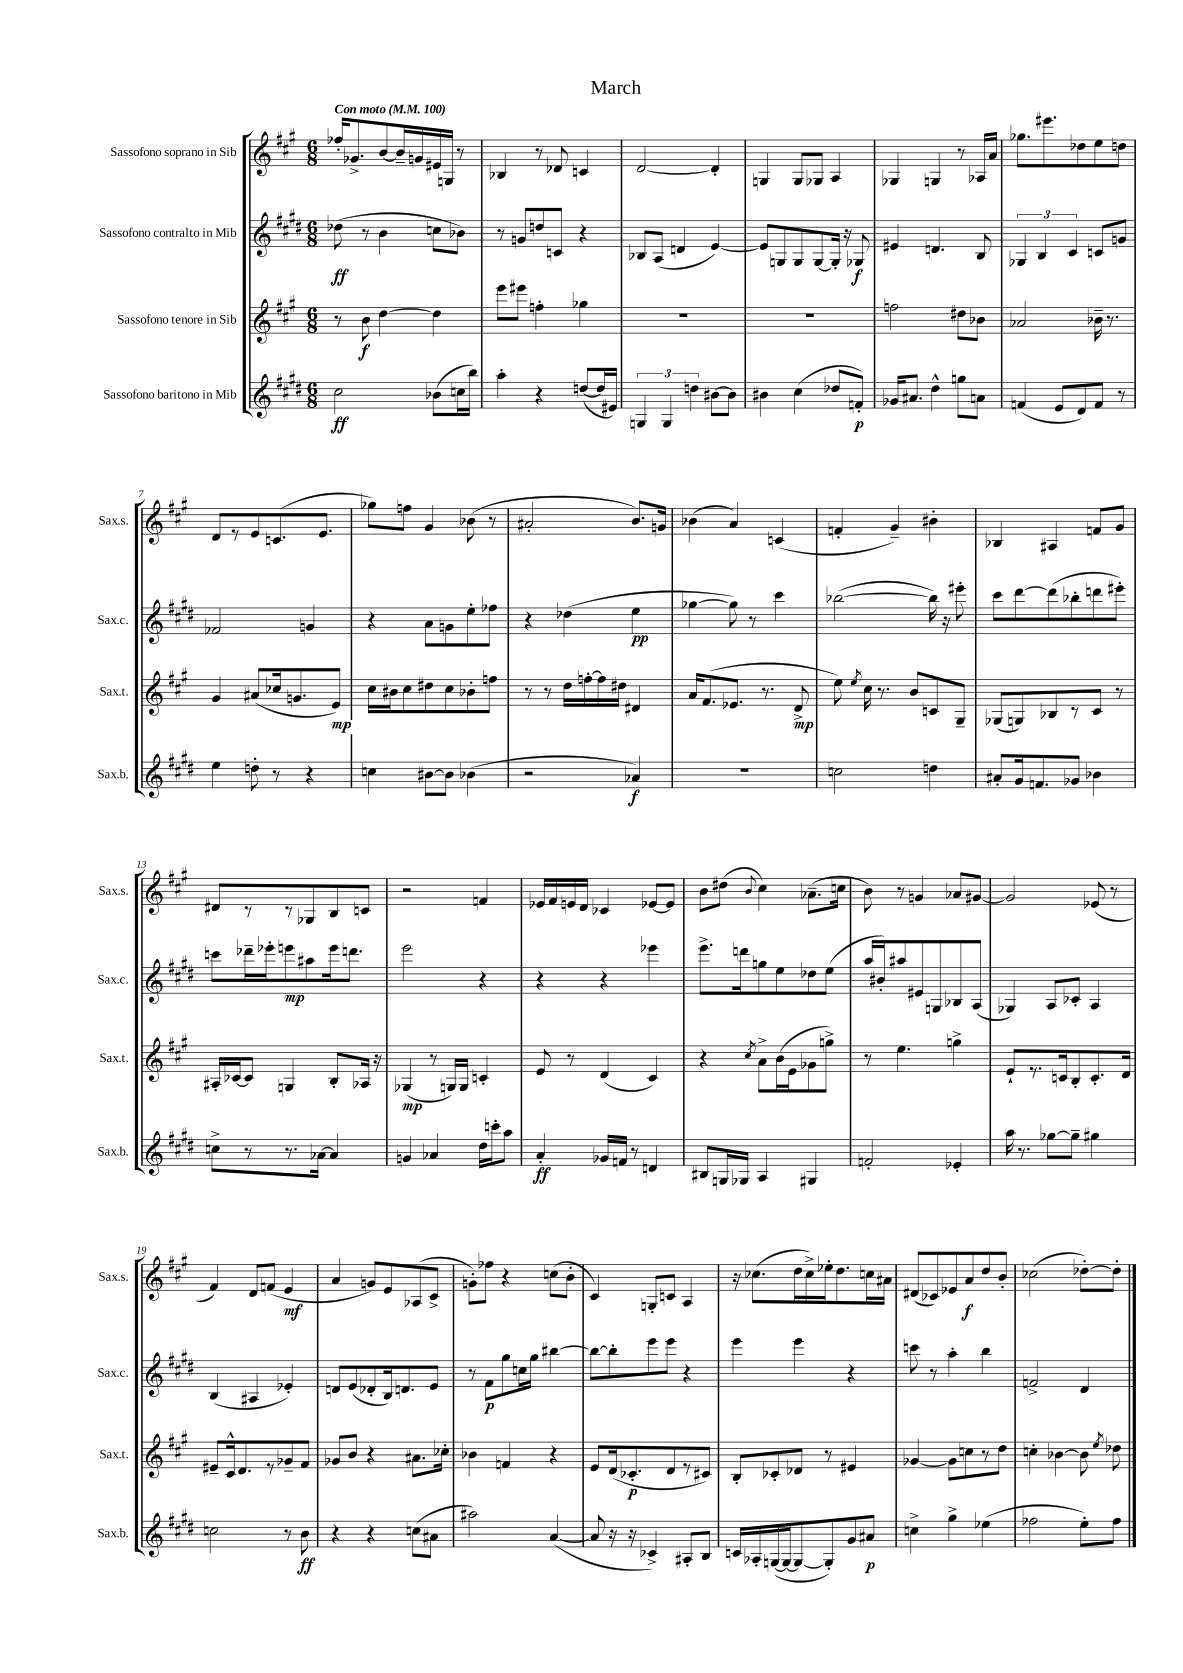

**kern	**kern	**kern	**kern
*staff4	*staff3	*staff2	*staff1
*clefG2	*clefG2	*clefG2	*clefG2
*k[f#c#g#d#]	*k[f#c#g#]	*k[f#c#g#d#]	*k[f#c#g#]
*M6/8	*M6/8	*M6/8	*M6/8
*MM100	*MM100	*MM100	*MM100
2cc#\	8r	(8dd-\	16ff-'/LK
.	.	.	8.g-^/
.	8b\	8r	.
.	[4dd\	4b\	[8b/
.	.	.	16b~/]L
.	.	.	16g/
(8b-\L	4dd\]	8cc\L	16e#/
.	.	.	16G/JJ
16cc\L	.	8b-\J)	8r
16bb\JJ)	.	.	.
=	=	=	=
4aa'\	8eee\L	8r	4B-/
.	8eee#\J	8g/L	.
4r	4ff'\	8dd/	8r
.	.	8c/J	8d-/
([8dd/L	4gg-\	4r	4c/
16dd/]L	.	.	.
16e#/JJ)	.	.	.
=	=	=	=
6G/	2.r	8B-/L	[2d/
.	.	(8A/J	.
6G/	.	.	.
.	.	4d/	.
6dd\	.	.	.
[8b#\L	.	[4e/)	4d'/]
8b#\]J	.	.	.
=	=	=	=
4b#\	2.r	8e/]L	4G/
.	.	8G/	.
(4cc#\	.	8G/	8G/L
.	.	[8G/	8G-/J
8dd-/L	.	16G'/]Jk	4A/
.	.	16r	.
8f'/J)	.	8G-/	.
=	=	=	=
16g-/LK	2ff\	4e#/	4G-/
8.a#/J	.	.	.
4dd#^^\	.	4.d/	4G/
8gg\L	8dd#\L	.	8r
8a\J	8b-\J	8B/	16A-/LL
.	.	.	16a/JJ
=	=	=	=
(4f/	2a-/	6G-/	8.gg-\L
.	.	6B/	.
.	.	.	8.eee#\
8e/L	.	.	.
.	.	6c#/	.
8d#/)	.	.	8dd-\
8f/J	16b-~\	8c/L	8ee\
.	8.r	.	.
8r	.	8g/J	8dd\J
=	=	=	=
4ee\	4g#/	2f-/	8d/L
.	.	.	8r
8dd'\	(8a#/L	.	8e/
8r	16cc-/k	.	(8.c/
.	8.g/	.	.
4r	.	4g/	.
.	.	.	8.e/J
.	8e/J)	.	.
=	=	=	=
4cc\	16cc#\LL	4r	8gg-\L)
.	16b#\J	.	.
.	8cc#\	.	8ff\J
[8b#\L	8dd#\	8a\L	4g#/
8b#\]J	8cc#\	8g\	.
(4b-\	8b-'\	8ee'\	(8b-\
.	8ff\J	8ff-\J	8r
=	=	=	=
2r	8r	4r	2a#'/
.	8r	.	.
.	16dd\LL	(4dd-\	.
.	[16ff'\	.	.
.	16ff\]	.	.
.	16dd#\JJ	.	.
4a-/)	4d#/	4ee\	8.b/L)
.	.	.	16g/Jk
=	=	=	=
2.r	16a/LK	[4gg-\	(4b-\
.	(8.f#/	.	.
.	8.e-/J	8gg-\])	4a/)
.	.	8r	.
.	8.r	.	.
.	.	4ccc#\	(4c/
.	8d^/	.	.
=	=	=	=
2cc\	8ee\)	([2bb-\	4f'/
.	8qee/	.	.
.	16cc#\	.	.
.	8.r	.	.
.	.	.	4g#~/)
.	8b/L	.	.
4dd\	8c/	16bb-\])	4b#'\
.	.	16r	.
.	8G#~/J	8eee#'\	.
=	=	=	=
8a#'/L	(8G-/L	8ccc#\L	4B-/
16g#/k	8G/)	[8ddd#\	.
8.f/	.	.	.
.	8B-/	(8ddd#\]	4A#/
8g-/J	8r	8bb-'\	.
4b-\	8c#/J	8ddd\	8f/L
.	8r	8eee#'\J)	8g#/J
=	=	=	=
8cc^\L	16A#'/LL	8ccc\L	8d#/L
.	[16c-/J	.	.
8r	8c-/]J	16ddd-~\L	8r
.	.	16eee-'\J	.
8.r	4G/	8eee\	8r
.	.	8aa#\	8G-/
[16a-\Jk	.	.	.
4a-/]	8B'/L	16eee\k	8B/
.	.	8.ddd\J	.
.	16A-/Jk	.	8c/J
.	16r	.	.
=	=	=	=
4g/	(4G-/	2eee\	2r
4a-/	8r	.	.
.	16G/LL)	.	.
.	16G/JJ	.	.
16dd#\LL	4c'/	4r	4f/
16ccc'\J	.	.	.
8aa\J	.	.	.
=	=	=	=
4a'/	8e/	4r	16e-/LL
.	.	.	16f#/
.	8r	.	16e/
.	.	.	16d/JJ
16g-/LL	(4d/	4r	4c-/
16f/JJ	.	.	.
8r	.	.	.
4d/	4c#/)	4eee-\	[8e-/L
.	.	.	8e-/]J
=	=	=	=
8B#/L	4r	8.eee^\L	8b\L
16G/L	.	.	(8dd#\J
16G-/JJ	.	16ddd\k	.
.	8qcc#/	.	8qqb/
4A/	8a^\L	8gg\	4cc#\)
.	(16b\L	8ee\	.
.	16e\J	.	.
4G#/	8g-\	8dd-\	(8.a-~\L
.	8gg^\J)	(8ee\J	.
.	.	.	16cc\Jk
=	=	=	=
2f'/	8r	16aa/LL	8b\)
.	.	16b#'/J)	.
.	4.ee\	8aa#/	8r
.	.	8e#/	4g/
.	.	8G/	.
4e-'/	4gg^\	8B-/	8a-/L
.	.	(8A/J	[8g#/J
=	=	=	=
16aa\	8e`/L	4G-/)	2g#/]
8.r	.	.	.
.	8.r	.	.
[8gg-\L	.	8A/L	.
.	16c/k	.	.
8gg-~\]J	8B'/	8c-'/J	.
4gg#\	8.c'/	4A/	(8e-/
.	.	.	8r
.	16d/Jk	.	.
=	=	=	=
2cc\	8e#~/L	(4B/	4f#/)
.	16c#^^/k	.	.
.	8.d/	.	.
.	.	4A#/	8d/L
.	8r	.	(8f/J
8r	8g-~/	4e-'/)	4e/
8b\	8f#/J	.	.
=	=	=	=
4r	8g-/L	8d/L	4a/
.	8b/J	(8e/	.
4r	4r	8d-'/	8g/L)
.	.	16B/k)	8e/
.	.	8.d/	.
(8cc\L	8.a#\L	.	(8A-/
8a#\J	.	8e/J	8c#^/J
.	16cc-'\Jk	.	.
=	=	=	=
2aa#\)	4b-\	8r	8g'\L)
.	.	8f#\L	8ff-\J
.	4f/	8gg#\	4r
.	.	16cc\L	.
.	.	16gg#\JJ	.
([4a/	4r	[4bb#\	(8cc\L
.	.	.	8b'\J
=	=	=	=
8a/]	8e/L	8bb#\_L	4c#/)
16r	(16d/k	8bb#'\]	.
16r	8.c-'/	.	.
4c-^/)	.	8eee\	8G'/L
.	8d/	8eee\J	8c/J
8A#'/L	8r	4r	4A/
8B/J	8c#/J)	.	.
=	=	=	=
16c/LL	8B'/L	4eee\	16r
16A-'/	.	.	(8.cc-\L
([16G/	8c-'/	.	.
16G/_J	.	.	.
8G/_	8d-/J	4eee\	16dd\L
.	.	.	16cc-^\)
8G'/])	8r	.	16ee-'\J
.	.	.	8.dd\
8g#/	4e#/	4r	.
8a#/J	.	.	16cc\L
.	.	.	16a#\JJ
=	=	=	=
4cc^\	[4g-/	8ccc\	(8d#/L
.	.	8r	8c-/)
4gg#^\	8g-\]L	4aa'\	8e-/
.	8cc\	.	8a/
(4ee-\	8r	4bb\	8dd/
.	8dd\J	.	8b'/J
=	=	=	=
2ff-\	4cc'\	2f^/	(2cc-\
.	[4b-\	.	.
8ee'\L)	8b-\]	4d#/	[8dd-'\L)
.	8qee/	.	.
8ff-\J	8dd-\	.	8dd-'\]J
==	==	==	==
*-	*-	*-	*-
